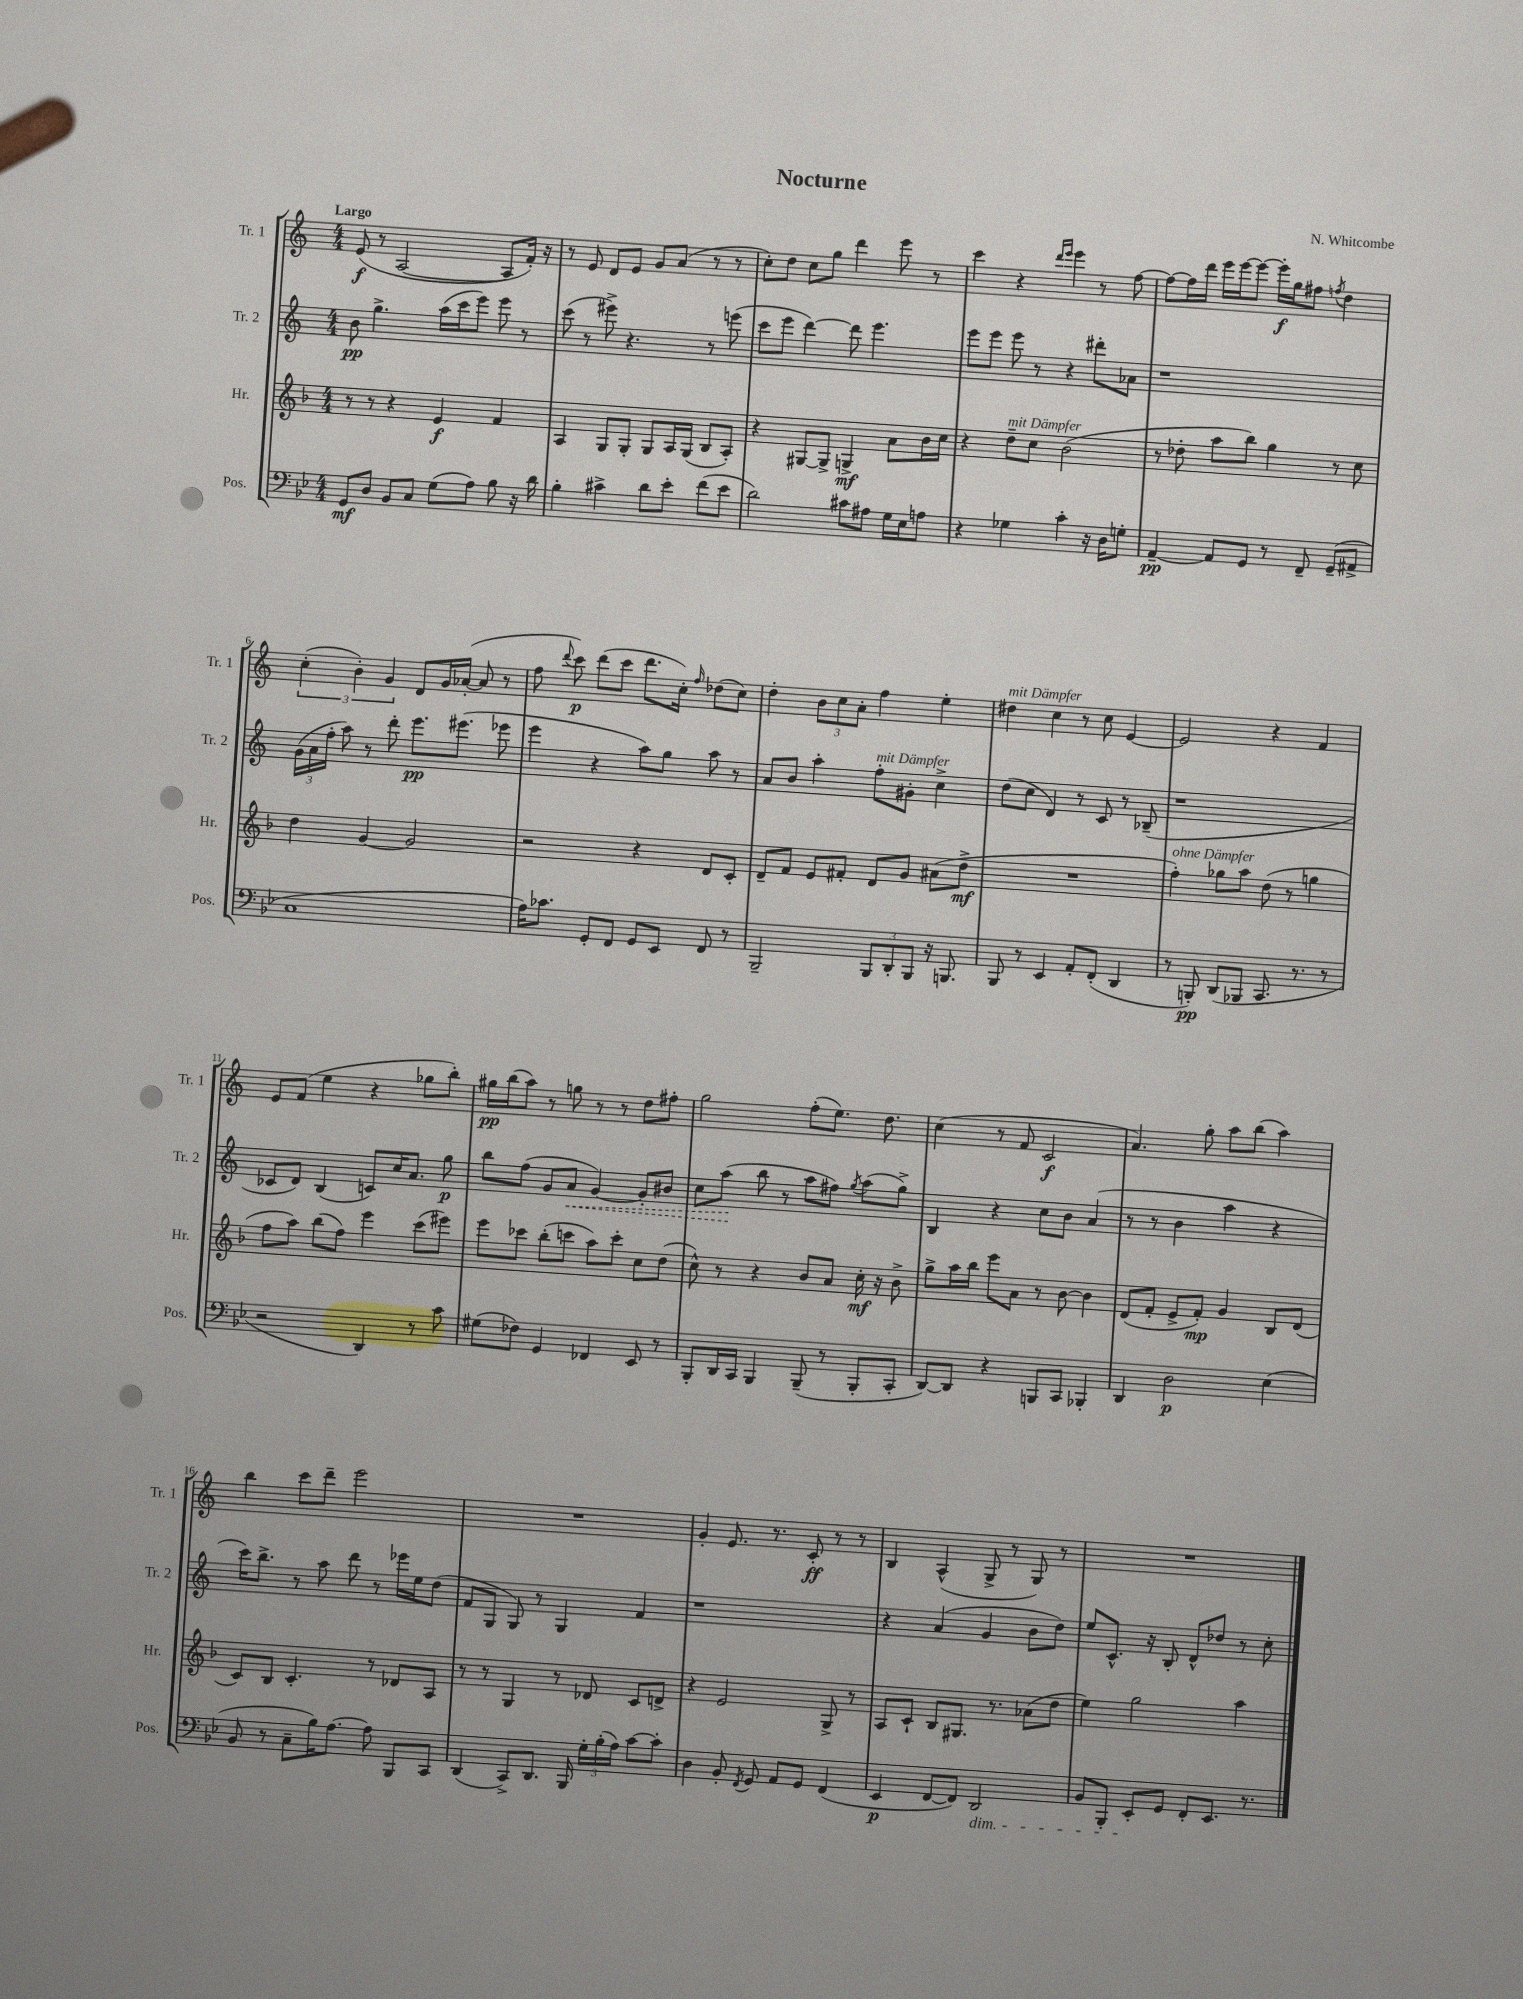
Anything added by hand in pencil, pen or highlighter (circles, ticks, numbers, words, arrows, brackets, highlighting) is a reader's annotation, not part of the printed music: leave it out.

**kern	**kern	**kern	**kern
*staff4	*staff3	*staff2	*staff1
*clefF4	*clefG2	*clefG2	*clefG2
*k[b-e-]	*k[b-]	*k[]	*k[]
*M4/4	*M4/4	*M4/4	*M4/4
8GG	8r	8b	(8e
8D	8r	4.gg^	8r
8BB-	4r	.	[2A
8C	.	.	.
(8G	4e	(16aa	.
.	.	16ccc	.
8A)	.	8eee)	.
8B-	4f	8eee	8A]
16r	.	8r	16f')
16d	.	.	16r
=	=	=	=
4B-'	4A	(8ccc	8r
.	.	8r	8e
4c#^	8G	8eee#^)	8d
.	8G'	4.r	8e
8d	8G	.	8g
8e-'	16A	.	(8a
.	(16G	.	.
(8f	8B-	8r	8r
8e-	8A')	(8eee	8r
=	=	=	=
2d)	4r	8ccc	8cc')
.	.	8eee	8dd
.	[8G#	[4ddd)	8cc
.	8G#^]	.	8gg
8c#	4G^	8ddd]	4ddd
8A#	.	4.eee	.
16G	8a	.	8eee
16E-	.	.	.
8A	16b-	.	8r
.	16cc	.	.
=	=	=	=
4r	4r	8eee	4ccc
.	.	8eee	.
4G-	8dd~	8eee	4r
.	8cc	8r	.
.	.	.	16qqddd
.	.	.	16qqeee
4c'	(2b-	4r	4eee
16r	.	8ddd#'	8r
16D	.	.	.
8G'	.	8a-	[8ff
=	=	=	=
[4AA~	8r	1r	8ff_
.	8dd-'	.	16ff]
.	.	.	16ddd
8AA]	8aa	.	16eee
.	.	.	[16eee
8GG	8bb-)	.	8eee_
8r	4gg	.	16eee']
.	.	.	16gg
8FF~	.	.	8ff#
.	.	.	8qff
(8GG~	8r	.	4dd
8AA#^	8cc	.	.
=	=	=	=
1C	4dd	(24g	(6cc'
.	.	24a	.
.	.	24ff'	.
.	.	8aa)	.
.	.	.	6b')
.	[4g	8r	.
.	.	.	6g
.	.	8ddd'	.
.	2g]	8.eee	8d
.	.	.	16g
.	.	(8.eee#	([16a-'
.	.	.	8a-]
.	.	8eee-	8r
=	=	=	=
16A)	2r	4eee	8ff
8.c-	.	.	.
.	.	.	8qqddd
.	.	.	8ccc)
8GG'	.	4r	(8ddd
8FF	.	.	8ccc
8GG	4r	8aa)	8.ddd
8EE-	.	8gg	.
.	.	.	16cc')
.	.	.	16qqff
8FF	8d	8aa	(8dd-
8r	8c'	8r	8cc)
=	=	=	=
2BBB-~	8d~	8a	4dd'
.	8f	8b	.
.	8e	4aa'	12b
.	.	.	12cc
.	8f#'	.	.
.	.	.	12a'
12BBB-	8d	8ff'	4ff
12DD'	.	.	.
.	8g	8g#'	.
12BBB-	.	.	.
16r	(8a#	4cc^	4ee'
8.BBB	.	.	.
.	8dd^	.	.
=	=	=	=
8BBB-	1r	(8dd	4dd#
8r	.	8cc	.
4EE-	.	4d)	4cc
8AA'	.	8r	8r
(8FF'	.	8c	8cc
4DD	.	8r	[4e
.	.	(8B-~	.
=	=	=	=
8r	4ff')	1r	2e]
8BBB')	.	.	.
(8DD	8gg-	.	.
8BBB-	8aa	.	.
8.CC	(8dd	.	4r
.	8r	.	.
8.r	.	.	.
.	4gg	.	4f
8r	.	.	.
=	=	=	=
2r	8ff	8c-	8e
.	8aa)	8d)	(8f
.	(8bb-	(4B	4ee
.	8ff)	.	.
4DD)	4eee	8c)	4r
.	.	16cc	.
.	.	8.a	.
8r	(8ccc	.	8gg-
8c	8eee#)	8gg	8bb')
=	=	=	=
(8G#	8eee	8bb	16gg#
.	.	.	(16bb
8F-)	8ccc-	(8ff	8aa)
4GG	(8bb-'	8g	8r
.	8ccc	8a	8gg
4FF-	8aa)	[4g)	8r
.	8ccc'	.	8r
8EE-	8cc	8g']	8dd
8r	(8dd	8b#	8ff#'
=	=	=	=
8BBB-'	8cc^^)	8cc	2gg
16DD	8r	(8aa	.
16CC	.	.	.
4BBB-	4r	8bb	.
.	.	8r	.
(8BBB-~	8b-	8aa	(8ff'
8r	8a	8ff#)	8.ee)
.	.	8qgg	.
8BBB-'	16cc'	(8aa	.
.	16r	.	8.dd
8CC'	8b-^	8gg^)	.
=	=	=	=
[8DD)	8gg^	4B	(4cc
8DD]	16aa	.	.
.	16bb-	.	.
4r	8eee	4r	8r
.	8a	.	8f
8BBB	8r	8cc	2c
8CC	[8b-	8b	.
4BBB-'	4b-]	(4a	.
=	=	=	=
4DD	(8d	8r	4.a)
.	8f'	8r	.
2D	8e^	4b	.
.	8f')	.	8gg'
.	4g	4aa	8aa
.	.	.	(8bb
(4E-	8B-	4r	4aa)
.	(8d	.	.
=	=	=	=
8BB-	8c)	16ccc)	4bb
.	.	8.bb^	.
8r	8B-	.	.
8C~	4.c'	8r	8ccc
16B-)	.	8aa	8ddd~
[8.A	.	.	.
.	.	8ddd	2eee
8A]	8r	8r	.
8BBB-	8d-	16eee-	.
.	.	16ee	.
8CC	8A	(8dd	.
=	=	=	=
(4DD	8r	8f	1r
.	8r	8G	.
8CC^)	4G	8G)	.
8.DD	.	8r	.
.	8r	4G	.
16BBB-	.	.	.
24G'	8d-	.	.
(24B-'	.	.	.
24A)	.	.	.
[8c	8c	4f	.
8c']	8d^	.	.
=	=	=	=
4D	4r	1r	4g'
8BB-'	2e	.	8.e
8qFF	.	.	.
8GG	.	.	.
.	.	.	8.r
8AA	.	.	.
8GG	.	.	8c'
(4FF	8G^	.	8r
.	8r	.	8r
=	=	=	=
4EE-	8A	4r	4B
.	8c`	.	.
[8FF	8B-	(4a	(4A^^
8FF])	8.G#	.	.
2DD	.	4g	8G^
.	8.r	.	.
.	.	.	8r
.	(8a-	8b	8G)
.	8dd	8dd)	8r
=	=	=	=
8BB-	4ee)	8ee	1r
8BBB-'	.	8.c^^	.
8EE-'	2gg	.	.
.	.	16r	.
8GG	.	8B'	.
8FF'	.	8d^^	.
8.EE-	.	8dd-	.
.	4aa	8r	.
8.r	.	.	.
.	.	8cc'	.
==	==	==	==
*-	*-	*-	*-
